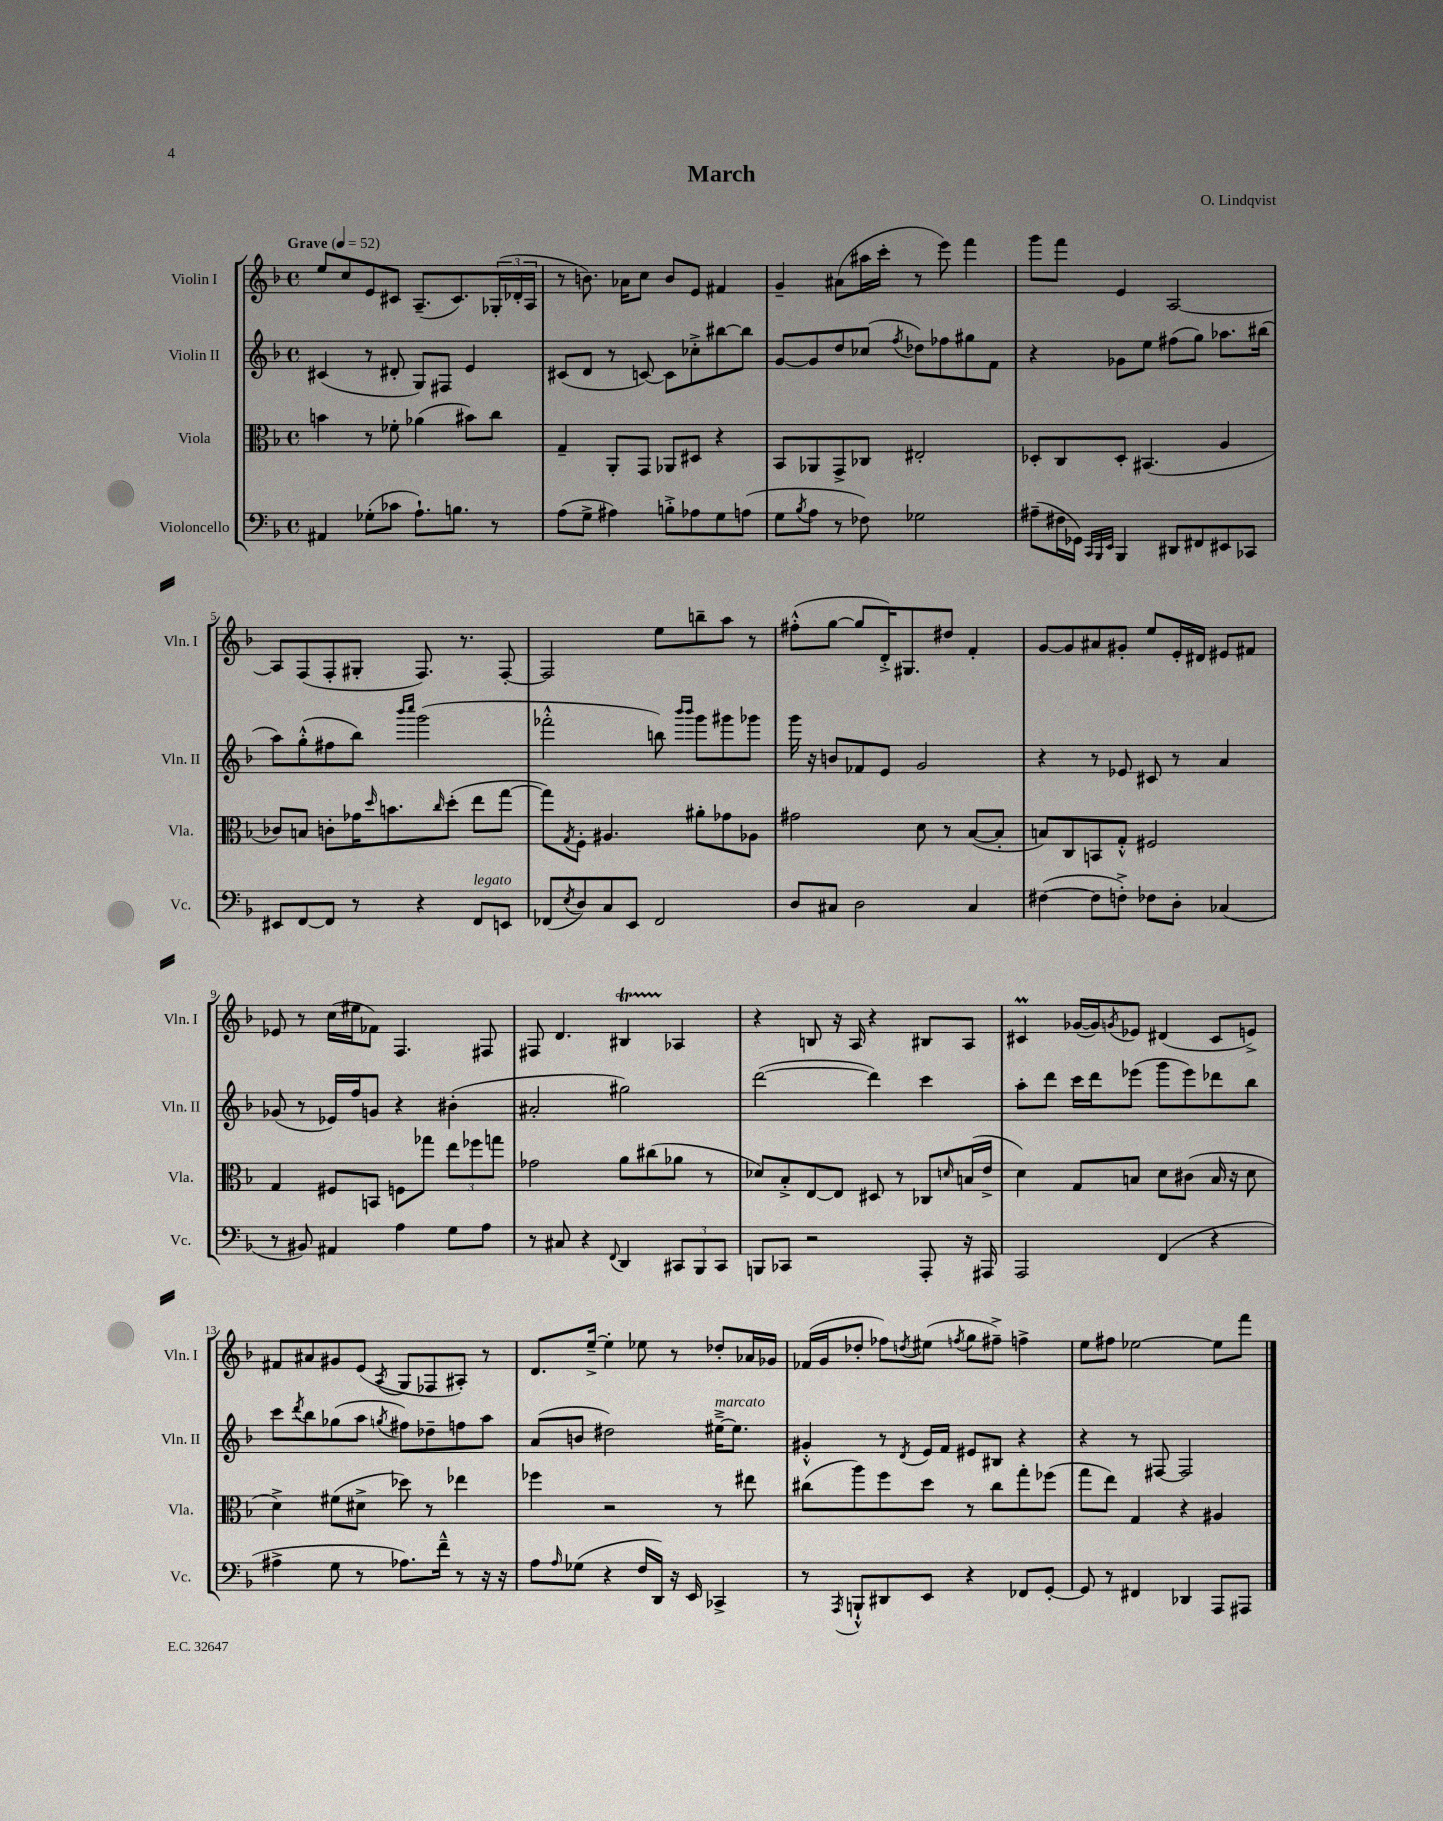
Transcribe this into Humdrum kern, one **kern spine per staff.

**kern	**kern	**kern	**kern
*staff4	*staff3	*staff2	*staff1
*clefF4	*clefC3	*clefG2	*clefG2
*k[b-]	*k[b-]	*k[b-]	*k[b-]
*M4/4	*M4/4	*M4/4	*M4/4
*met(c)	*met(c)	*met(c)	*met(c)
*MM52	*MM52	*MM52	*MM52
4AA#	4b	(4c#	8ee
.	.	.	8cc
(8G-'	8r	8r	8e
8c-	8f-'	8d#'	8c#
8.A`)	(4a-	8G)	(8.A~
.	.	8F#	.
8.B	.	.	8.c#)
.	8b#)	4e	.
8r	8cc	.	(24G-'
.	.	.	24d-'
.	.	.	24A
=	=	=	=
(8A	4G~	(8c#	8r
8G^	.	8d	8.b)
4A#)	8AA'	8r	.
.	.	.	16a-
.	8GG	[8c)	8cc
8B'^	8AA-	8c]	8b
8A-	8D#	8cc-'^	8e
8G	4r	[8bb#	4f#
(8A	.	8bb#]	.
=	=	=	=
8G	8BB-	[8g	4g~
8qB-	.	.	.
8A	8AA-	8g]	.
8r	8GG^	8dd	(8a#
8F-)	8C-	(8cc-	16aa#
.	.	.	16ccc'
.	.	8qff	.
2G-	2E#'	8dd-)	8r
.	.	8ff-	8eee)
.	.	8gg#	4fff
.	.	8f	.
=	=	=	=
(8A#~	8D-'	4r	8ggg
16F#	8C	.	8fff
16GG-)	.	.	.
32qqCC	.	.	.
32qqBBB-	.	.	.
32qqEE	.	.	.
4BBB-	8D-'	8g-	4e
.	(4.BB#	8ee	.
8DD#	.	(8ff#	[2A
8FF#	.	8gg)	.
8EE#	4A	8.aa-	.
8CC-	.	.	.
.	.	(16bb#	.
=	=	=	=
8EE#	8c-)	8aa)	8A]
[8FF	8B	(8gg'^^	(8F
8FF]	8c'	8ff#	8F'
8r	16g-	8bb-)	8G#'
.	16qqdd	.	.
.	8.b	.	.
.	.	16qqbbb-	.
.	.	16qqcccc	.
4r	.	(2ggg	8.F)
.	16qqcc	.	.
.	(8dd'	.	.
.	.	.	8.r
8FF	8ee	.	.
8EE	[8gg	.	[8F'
=	=	=	=
(8FF-	8gg])	2fff-'^^	2F]
8qE	8qG	.	.
8D)	8F'	.	.
8C	4.A#	.	.
8EE	.	.	.
2FF-	.	8bb)	8ee
.	.	16qqbbb-	.
.	.	16qqbbb-	.
.	8a#'	8ggg	8bb~
.	8g-	8ggg#	8aa
.	8A-	8ggg-	8r
=	=	=	=
8D	2g#	16ggg	(8ff#'^^
.	.	16r	.
8C#	.	8b	[8gg
2D	.	8f-	8gg]
.	.	8e	16d'^)
.	.	.	8.G#
.	8d	2g	.
.	8r	.	8dd#
4C#	([8B-	.	4f'
.	8B-']	.	.
=	=	=	=
([4F#	8B)	4r	[8g
.	8C	.	8g]
8F#]	8BB	8r	8a#
8F'^)	8G'^^	8e-	8g#'
8F-	2F#	8c#	8ee
8D'	.	8r	16e'
.	.	.	16d#
(4C-	.	4a	8e#
.	.	.	8f#
=	=	=	=
8r	4G	(8g-	8e-
8BB#)	.	8r	8r
4AA#	8F#	16e-)	(16cc
.	.	16ff	16ee#
.	8BB	8g	8f-)
4A	8F	4r	4.F
.	8gg-	.	.
8G	12ee	(4b#'	.
.	12ff-	.	.
8A	.	.	8F#
.	12gg	.	.
=	=	=	=
8r	2g-	2a#'	8F#
8C#	.	.	4.d
4r	.	.	.
8qqFF	.	.	.
4DD	8a	2gg#)	4B#
.	(8cc#	.	.
12CC#	8a-	.	4A-
12BBB-	.	.	.
.	8r	.	.
12CC#	.	.	.
=	=	=	=
8BBB	8d-)	([2ddd	4r
8CC-	8B-'^	.	.
2r	[8E	.	8B
.	8E]	.	16r
.	.	.	16A
.	8D#	4ddd])	4r
.	8r	.	.
8AAA'	8C-	4ccc	8B#
.	16qqd	.	.
16r	(16B	.	8A
16AAA#	16e^	.	.
=	=	=	=
2AAA	4d)	8aa'	4c#
.	.	8ddd	.
.	8G	16ccc	([16g-
.	.	16ddd	16g-])
.	.	.	8qg
.	8B	(8eee-	8e-
(4FF	8d	8ggg	(4d#
.	(8c#	8eee-)	.
4r	16B	8ddd-	8c#
.	16r	.	.
.	8d	8bb-	8e^)
=	=	=	=
4A#^	4d^)	8ccc	8f#
.	.	8qddd	.
.	.	8bb-	8a#
8G	(8f#	(8gg-	8g#
8r	8d#^	8aa	(8e
.	.	8qgg	8qA
8.A-)	8dd-)	8ff#)	8G
.	8r	8dd-~	8F-
16f~^^	.	.	.
8r	4ee-	8ff	8A#')
16r	.	8aa	8r
16r	.	.	.
=	=	=	=
8A	4ff-	(8a	8.d
16qqA	.	.	.
(8G-	.	8b	.
.	.	.	[16ee~^
4r	2r	2dd#)	4ee']
16F	.	.	8ee-
16DD)	.	.	.
16r	.	.	8r
16EE	.	.	.
4CC-^	8r	[16ee#~^	8dd-'
.	.	8.ee#]	.
.	8ee#	.	16a-
.	.	.	16g-
=	=	=	=
8r	(8cc#	4g#'^^	(16f-
.	.	.	16g
8qAAA	.	.	.
8BBB`^^	8aa)	.	8dd-'
8DD#	8ff	8r	8ff-)
.	.	8qd	8qdd
8EE	8dd	16e	(8ee#
.	.	16f	.
.	.	.	8qff
4r	8r	8e#	8gg
.	8cc#	8B#	8ff#~^)
8FF-	8gg'	4r	4ff^
[8GG'	(8ff-	.	.
=	=	=	=
8GG]	8gg	4r	8ee
8r	8ee)	.	8ff#
4FF#	4G	8r	[2ee-
.	.	[8F#	.
4DD-	4r	2F#]	.
8AAA	4A#	.	8ee-]
8AAA#	.	.	8fff
==	==	==	==
*-	*-	*-	*-
